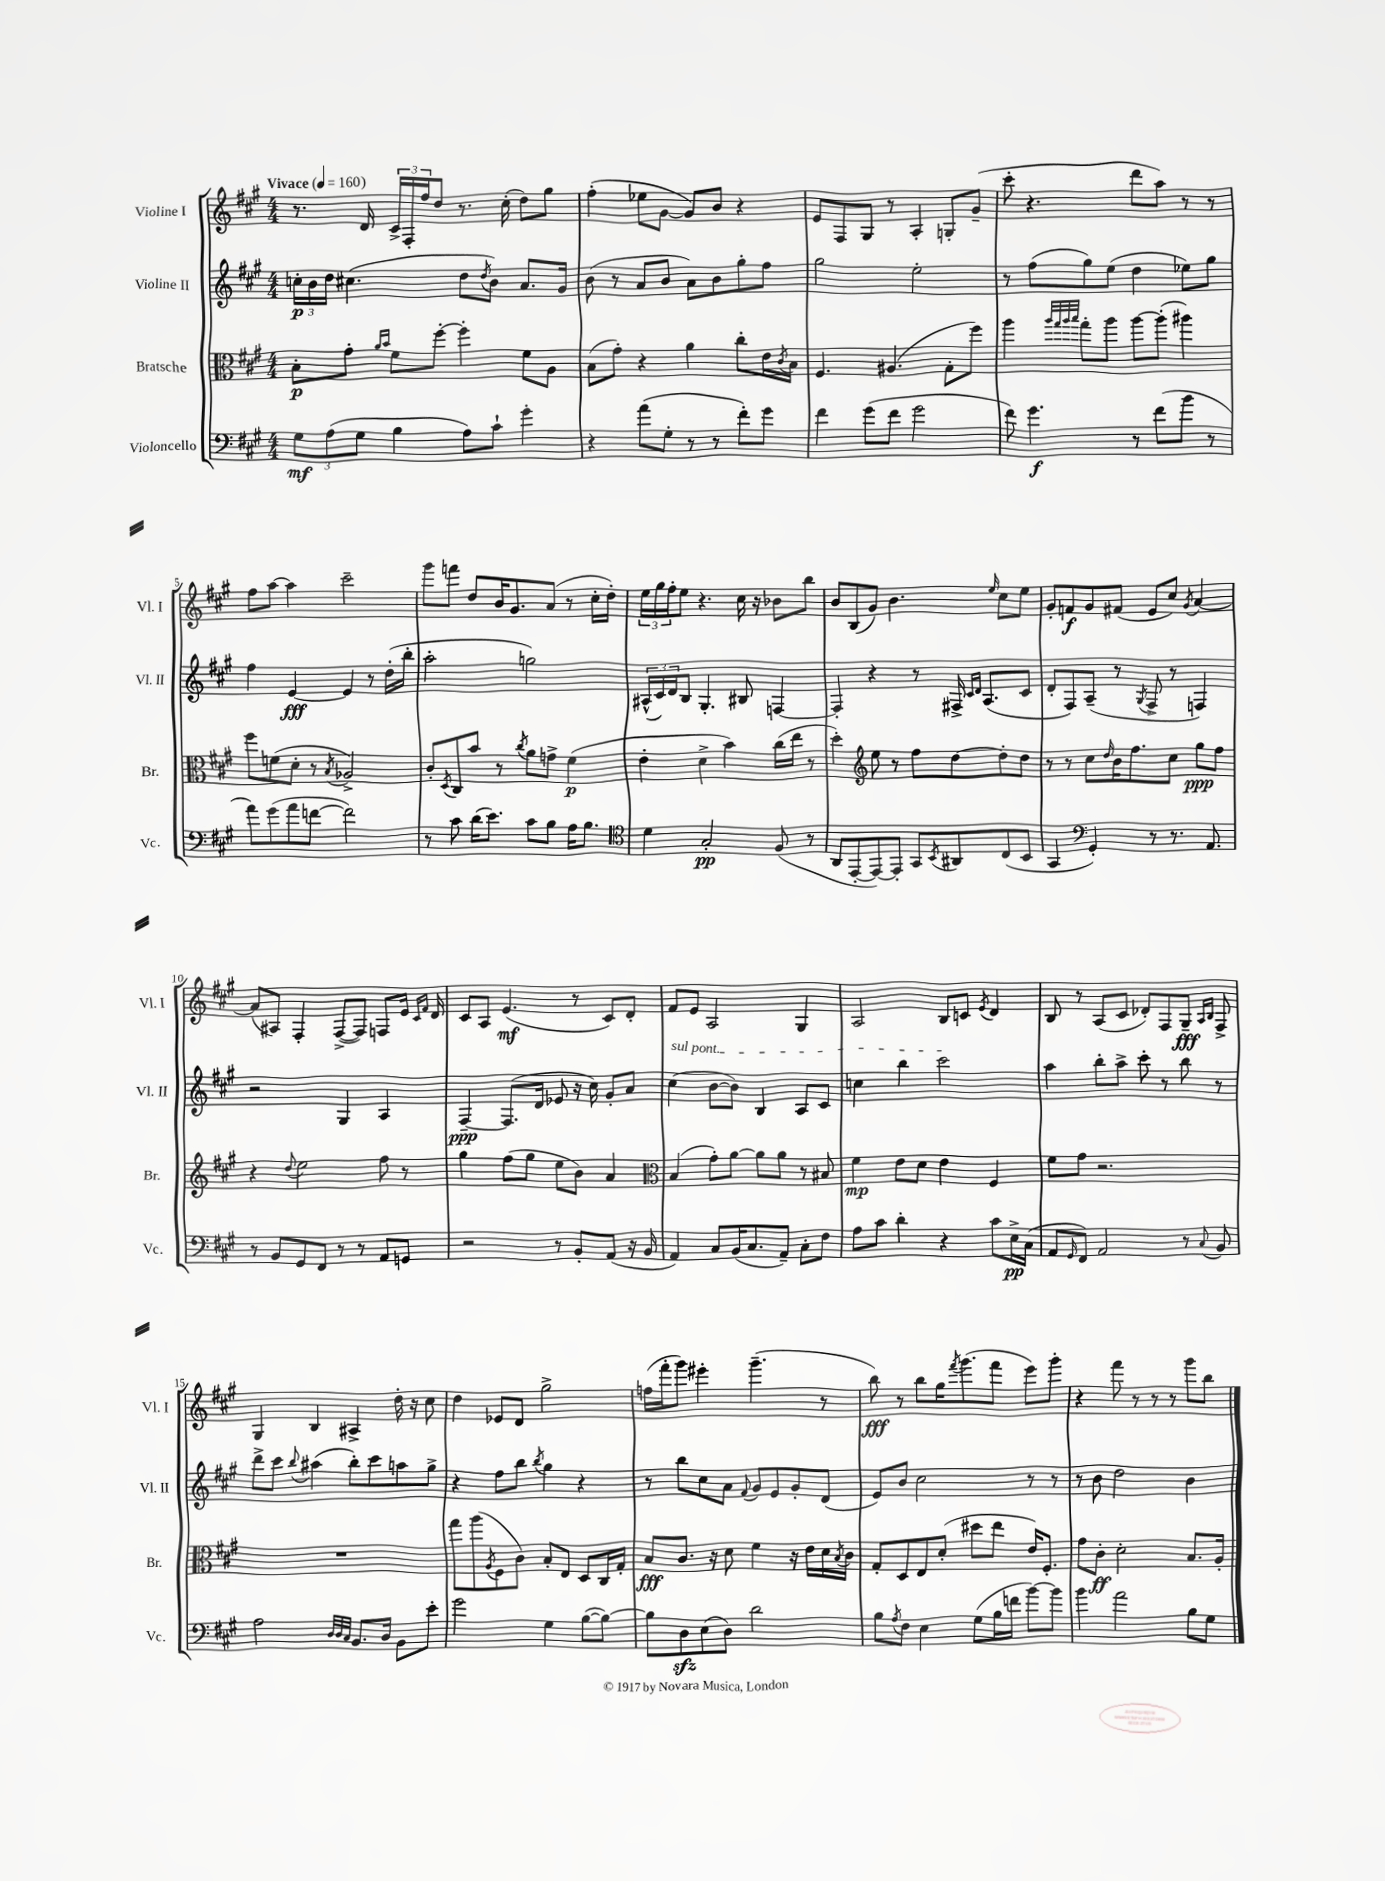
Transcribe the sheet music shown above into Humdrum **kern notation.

**kern	**kern	**kern	**kern
*staff4	*staff3	*staff2	*staff1
*clefF4	*clefC3	*clefG2	*clefG2
*k[f#c#g#]	*k[f#c#g#]	*k[f#c#g#]	*k[f#c#g#]
*M4/4	*M4/4	*M4/4	*M4/4
*MM160	*MM160	*MM160	*MM160
12G#	8B'	24cc'	8.r
.	.	24b	.
(12A	.	24dd	.
.	8g#'	(4.cc#	.
12G#	.	.	.
.	.	.	16d
.	16qqa	.	.
.	16qqb	.	.
4B	8f#	.	24c#^
.	.	.	24F#'
.	.	.	24ff#
.	[8ff#'	.	8dd
8A)	4ff#']	8dd	8.r
.	.	8qdd	.
8c#`	.	8b)	.
.	.	.	(16cc#'
4g#'	8f#	8.a	8dd)
.	8A	.	8gg#
.	.	16g#	.
=	=	=	=
4r	(8B	(8b	(4ff#'
.	8g#')	8r	.
(8a	4r	8a	8ee-
8G#'	.	8b	[8g#
8r	4a	8a)	8g#])
8r	.	8b	8b
8f#')	8cc#'	8gg#'	4r
8g#	16e	8ff#	.
.	8qc#	.	.
.	16B	.	.
=	=	=	=
4f#	4.F#	2gg#	8e
.	.	.	8F#
(8g#	.	.	8G#
8f#	(4.A#	.	8r
2g#	.	2ee'	4A'
.	8G#'	.	8G'
.	8ff#)	.	(8g#~
=	=	=	=
8f#)	4aa	8r	8ccc#'
4.g#	.	(8ff#	4.r
.	32qqaa	.	.
.	32qqgg#	.	.
.	32qqaa	.	.
.	32qqbb	.	.
.	8gg#'	8gg#)	.
.	8aa	(8ee	.
8r	[8aa	4dd	8ddd
(8f#	(8aa']	.	8aa)
8b	4aa#)	8ee-)	8r
8r	.	8gg#	8r
=	=	=	=
8a)	8ff#	4ff#	8ff#
(8g#	(8f	.	[8aa
8a	8d'	[4e	4aa]
[8f	8r	.	.
.	8qB	.	.
2f])	2A-^)	4e]	2ccc#~
.	.	8r	.
.	.	(16dd'	.
.	.	16bb'	.
=	=	=	=
8r	8c#'	2aa'	8ggg#
.	8qD	.	.
8c#	8C#	.	8fff
(16d	8b	.	8dd
8.e)	.	.	.
.	8r	.	16b
.	.	.	8.g#
.	8qcc#	.	.
8c#	8a	2gg)	.
8B	8g^	.	(8a
16A	(4f#	.	8r
8.B	.	.	.
.	.	.	16cc#'
.	.	.	16dd')
=	=	=	=
*clefC4	*	*	*
4d	4e'	(24A#^^	24ee
.	.	24c#)	24gg#
.	.	24d	24ff#'
.	.	8B	8ee
2G#'	4d^	4.G#'	4.r
.	4b)	.	.
.	.	8B#	16cc#
.	.	.	16r
(8F#	(16cc#	[4F	8b-
.	16ee	.	.
8r	8r	.	8bb
=	=	=	=
8AA	4dd')	4F']	8b
[8EE'	.	.	(8B
*	*clefG2	*	*
8EE_)	8ee	4r	8g#)
8EE']	8r	.	4.b
8GG#	8ff#	8r	.
8qBB	.	.	.
8AA#	[8dd	16F#^	.
.	.	16qqc#	.
.	.	16qqd	.
.	.	(8.A	.
.	.	.	16qqee
(8C#	8dd']	.	8cc#
8BB	8dd	8c#	8ee
=	=	=	=
4GG#	8r	8d'	8g#'
.	8r	8F#)	8f
*clefF4	*	*	*
4GG#')	8cc#	(8A~	8g#
.	16qqdd	.	.
.	16b	8r	(8f#
.	8.ff#	.	.
.	.	8qG#	.
8r	.	8F#^	8e
8.r	8cc#	8r	8cc#)
.	.	.	8qg#
.	8gg#	4F)	[4a
8.AA	.	.	.
.	8ff#	.	.
=	=	=	=
8r	4r	2r	(8a]
8BB	.	.	8A#)
.	8qqdd	.	.
8GG#	2ee	.	4F#'
8FF#	.	.	.
8r	.	4G#	([8F#^
8r	.	.	8F#])
8AA	8ff#	4A	8F
8GG	8r	.	16e
.	.	.	16qqc#
.	.	.	16qqf#
.	.	.	16d
=	=	=	=
2r	4gg#	[4F#~	8c#
.	.	.	8A
.	(8ff#	(8.F#]	(4.e
.	8gg#	.	.
.	.	16d	.
8r	8ee	8e-	.
8BB'	8b)	16r	8r
.	.	16cc#)	.
(8AA	4a	8g#'	8c#)
16r	.	8a	8d'
16BB	.	.	.
=	=	=	=
*	*clefC3	*	*
4AA)	(4B	(4cc#	8f#
.	.	.	8e
8C#	8g#')	[8b	2A
(16BB	[8a	8b])	.
8.C#	.	.	.
.	8a]	4B	.
8AA~)	8a	.	.
8C#'	8r	8A	4G#
8F#	8B#	8c#	.
=	=	=	=
8A	4f#	4cc	2A
8c#	.	.	.
4d'	8e	4bb	.
.	8d	.	.
4r	4e	2ccc#	8B
.	.	.	8c
.	.	.	8qe
8c#	4F#	.	4d
16E^	.	.	.
(16C#	.	.	.
=	=	=	=
8AA	8f#	4aa	8B
16qqGG#	.	.	.
8FF#)	8g#	.	8r
2AA	2.r	8bb'	(8A
.	.	8aa^	8c#
.	.	8ccc#'	8d-')
.	.	8r	8F#
8r	.	8bb	8G#~
.	.	.	16qqA
8qqC#	.	.	16qqB
8BB	.	8r	8F#^
=	=	=	=
2A	1r	8ddd^	4G#
.	.	8ccc#	.
.	.	8qqbb	.
.	.	(4aa#	4B
32qqD	.	.	.
32qqD	.	.	.
32qqC#	.	.	.
8.BB	.	8bb')	4A#^
.	.	8ccc#	.
16D	.	.	.
8BB	.	8aa	16dd'
.	.	.	16r
8e'	.	8gg#^	8cc#
=	=	=	=
2g#	8gg#	4r	4dd
.	(8aa	.	.
.	8qA	.	.
.	8F#	8ff#	8e-
.	8c#)	8bb	8d
.	.	8qbb	.
4G#	8B'	4gg#	2gg#^
.	8E	.	.
([8B	8D	4r	.
8B_)	16C#	.	.
.	16G#'	.	.
=	=	=	=
8B]	8B	8r	(16ff
.	.	.	16fff#'
8D	8.c#	8bb	8ggg#)
(8E	.	8cc#	4eee#'
.	16r	.	.
8D)	8d	8a	.
.	.	8qqf#	.
2d	4f#	8g#	(4.ggg#~
.	.	8e	.
.	16r	8g#'	.
.	16e	.	.
.	16d	(8d	8r
.	8qB	.	.
.	16c#	.	.
=	=	=	=
8B	8G#'	8e)	8bb)
8qA	.	.	.
8F#	8D	8b	8r
4E	8E	2cc#	8bb
.	(8d'	.	16gg#
.	.	.	8qfff#
.	.	.	(8.ggg#
(8G#	8dd#	.	.
16B	8ee	.	8fff#
16f	.	.	.
[8b)	16e)	8r	8eee)
.	8.F#'	.	.
8b]	.	8r	8ggg#'
=	=	=	=
4b	8g#	8r	4r
.	8c#'	8b	.
2a	2d'	2dd	8fff#
.	.	.	8r
.	.	.	8r
.	.	.	8r
8B	8.B	4b	8ggg#
8G#	.	.	8bb
.	16A'	.	.
==	==	==	==
*-	*-	*-	*-
